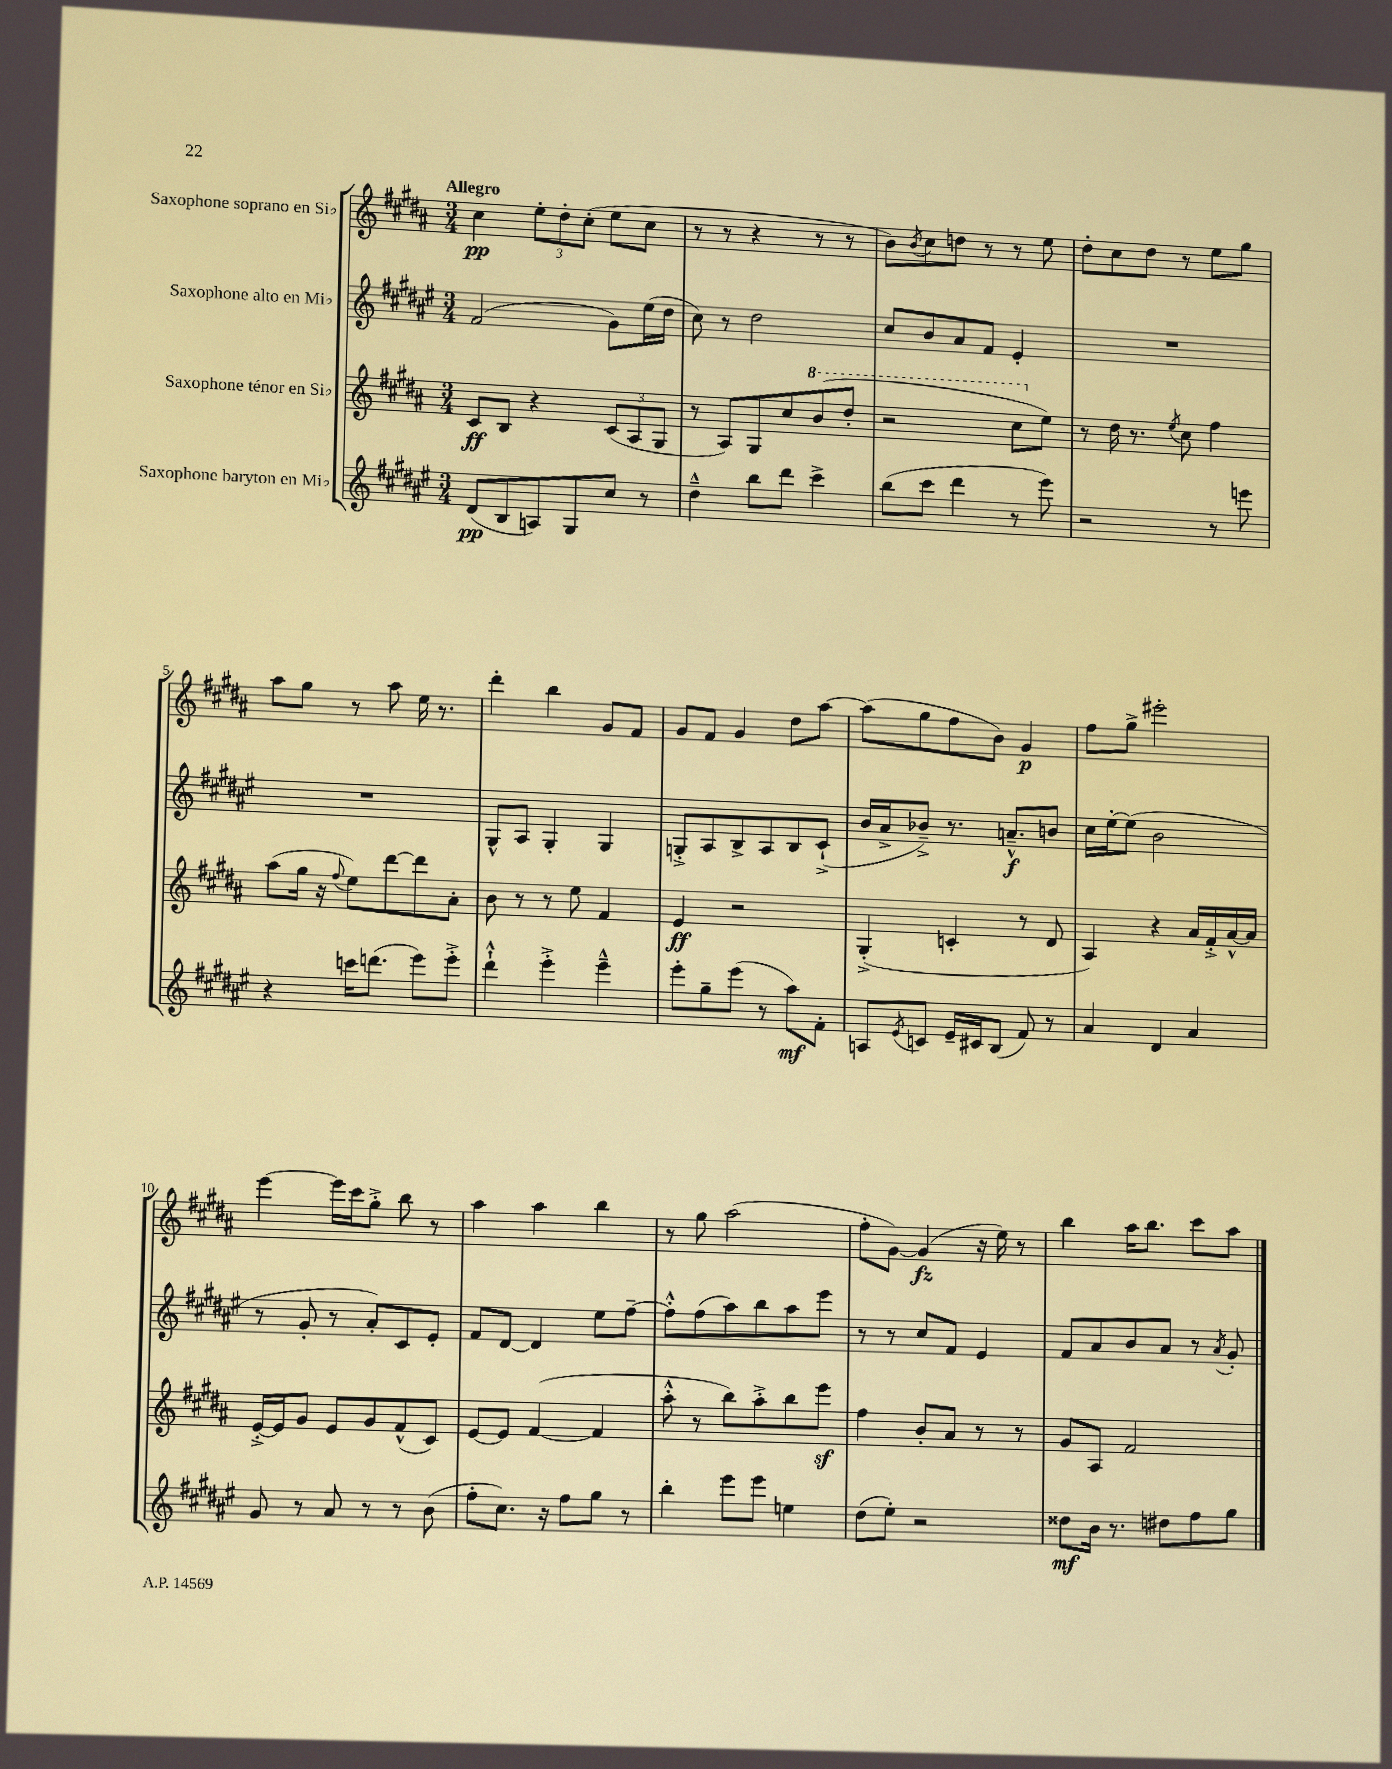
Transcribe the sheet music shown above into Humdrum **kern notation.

**kern	**kern	**kern	**kern
*staff4	*staff3	*staff2	*staff1
*clefG2	*clefG2	*clefG2	*clefG2
*k[f#c#g#d#a#e#]	*k[f#c#g#d#a#]	*k[f#c#g#d#a#e#]	*k[f#c#g#d#a#]
*M3/4	*M3/4	*M3/4	*M3/4
(8d#	8c#	(2f#	4cc#
8B	8B	.	.
8A)	4r	.	12ee'
.	.	.	12dd#'
8G#	.	.	.
.	.	.	(12cc#'
8cc#	(12c#	8g#)	8ee
.	12A#	.	.
8r	.	(16ee#	8cc#
.	12G#	.	.
.	.	16dd#	.
=	=	=	=
4dd#~^^	8r	8cc#)	8r
.	8A#)	8r	8r
8bb	8G#	2dd#	4r
8ddd#	8cc#	.	.
4ccc#^	(8bb	.	8r
.	8ddd#'	.	8r
=	=	=	=
(8bb	2r	8cc#	8b)
.	.	.	8qb
8ccc#	.	8b	8cc#
4ddd#	.	8a#	8dd
.	.	8f#	8r
8r	8ccc#	4e#'	8r
8eee#)	8ee)	.	8ee
=	=	=	=
2r	8r	2.r	8dd#'
.	16dd#	.	8cc#
.	8.r	.	.
.	.	.	8dd#
.	8qee	.	.
.	8cc#	.	8r
8r	4ff#	.	8ee
8eee	.	.	8gg#
=	=	=	=
4r	(8aa#	2.r	8aa#
.	16gg#	.	8gg#
.	16r	.	.
.	8qqff#	.	.
16ccc	8ee)	.	8r
(8.ddd	.	.	.
.	[8ddd#	.	8aa#
8eee#)	8ddd#]	.	16ee
.	.	.	8.r
8eee#'^	8a#'	.	.
=	=	=	=
4ddd#`^^	8b	8G#^^	4ddd#'
.	8r	8A#	.
4eee#'^	8r	4G#'	4bb
.	8ee	.	.
4eee#~^^	4f#	4G#	8g#
.	.	.	8f#
=	=	=	=
8eee#'	4e	8G'^	8g#
8gg#~	.	8A#	8f#
(8eee#	2r	8B^	4g#
8r	.	8A#	.
8aa#)	.	8B	8dd#
8f#'	.	(8c#`^	[8aa#
=	=	=	=
8A	(4G#'^	16b	(8aa#]
.	.	16a#^	.
8qe#	.	.	.
8c	.	8b-~^)	8gg#
16e#~	4c'	8.r	8ff#
16c#	.	.	.
(8B	.	.	8b)
.	.	8.a~^^	.
8f#)	8r	.	4g#
8r	8d#	8b	.
=	=	=	=
4a#	4A#)	16cc#	8ff#
.	.	[16ee#'	.
.	.	(8ee#]	8gg#^
4d#	4r	2b	2eee#'
4a#	16a#	.	.
.	16f#'^	.	.
.	[16a#^^	.	.
.	16a#]	.	.
=	=	=	=
8g#	[16e'^	8r	[4eee
.	16e]	.	.
8r	8g#	8g#'	.
8a#	8e	8r	16eee]
.	.	.	16ccc#
8r	8g#	8a#')	8gg#'^
8r	(8f#^^	8c#	8bb
(8b	8c#)	8e#'	8r
=	=	=	=
8ff#'	[8e	8f#	4aa#
8.cc#)	8e]	[8d#	.
.	([4f#	4d#]	4aa#
16r	.	.	.
8ff#	.	.	.
8gg#	4f#]	8ee#	4bb
8r	.	[8ff#~	.
=	=	=	=
4bb'	8aa#'^^	8ff#'^^]	8r
.	8r	(8ff#	8gg#
8eee#	8bb)	8aa#)	(2aa#
8eee#	8aa#'^	8bb	.
4ee	8bb	8aa#	.
.	8eee	8eee#	.
=	=	=	=
(8dd#	4ff#	8r	8ff#'
8ee#')	.	8r	[8g#)
2r	8b'	8cc#	(4g#]
.	8a#	8f#	.
.	8r	4e#	16r
.	.	.	16ee)
.	8r	.	8r
=	=	=	=
8dd##	8g#	8f#	4bb
16b	8A#	8a#	.
8.r	.	.	.
.	2f#	8b	16aa#
.	.	.	8.bb
8dd#	.	8a#	.
8ff#	.	8r	8ccc#
.	.	8qa#	.
8gg#	.	8g#'	8aa#
==	==	==	==
*-	*-	*-	*-
